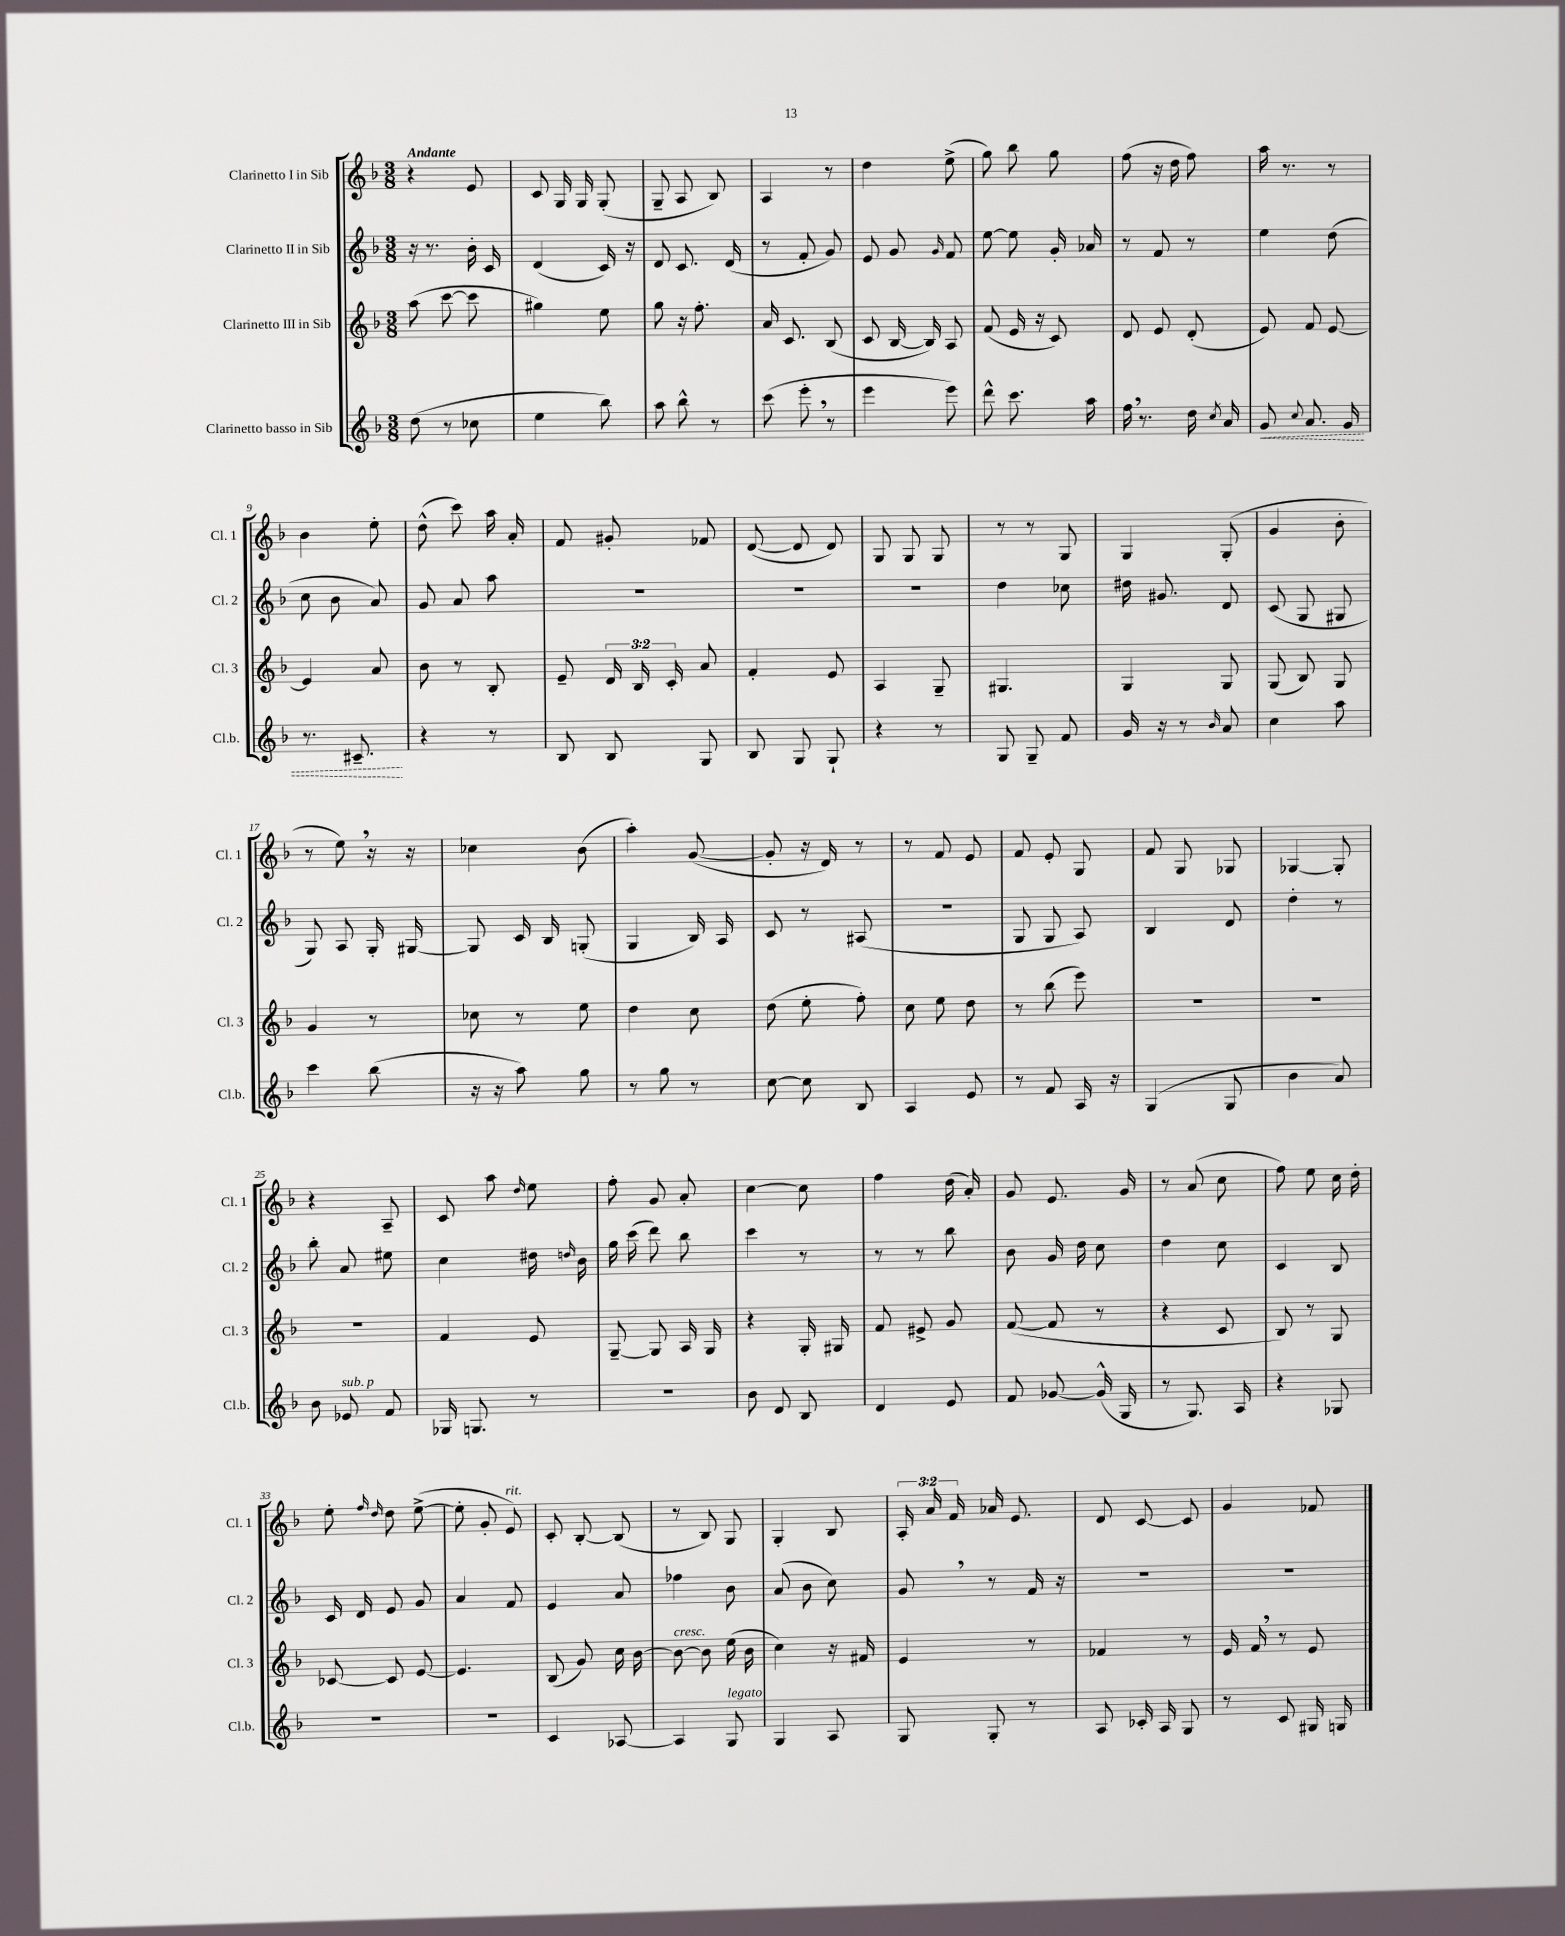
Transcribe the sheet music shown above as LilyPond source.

<<
\new StaffGroup <<
\new Staff = "s0" \with { instrumentName = "Clarinetto I in Sib" shortInstrumentName = "Cl. 1" } {
    \clef treble \key f \major \numericTimeSignature \time 3/8 \override Staff.TupletNumber.text = #tuplet-number::calc-fraction-text \tempo "Andante"
    \autoBeamOff r4 e'8 |
    c'8 g16 g16 g8-.( |
    g8-- a8 bes8) |
    a4 r8 |
    d''4 e''8->( |
    g''8) bes''8 g''8 |
    f''8( r16 d''16 f''8) |
    a''16 r8. r8 |
    bes'4 e''8-. |
    d''8-^( c'''8) a''16 a'16-. |
    f'8 gis'8-. fes'8 |
    d'8~( d'8 d'8) |
    g8 g8 g8 |
    r8 r8 g8 |
    g4 g8-.( |
    g'4 bes'8-. |
    r8 e''8) \breathe r16 r16 |
    ces''4 bes'8( |
    a''4-.) g'8~( |
    g'8-. r16 d'16) r8 |
    r8 f'8 e'8 |
    f'8 e'8-. g8 |
    f'8 g8 ges8 |
    ges4~ ges8-. |
    r4 a8-- |
    c'8 a''8 \grace { d''16 } e''8 |
    f''8-. g'8 a'8-. |
    c''4~ c''8 |
    f''4 d''16( a'16-.) |
    g'8 e'8. g'16 |
    r8 a'8( c''8 |
    f''8) e''8 c''16 d''16-. |
    e''8-. \grace { f''16 d''16 } d''8 e''8~->( |
    e''8-. g'8-. e'8^\markup { \italic "rit." }) |
    c'8-. bes8~-. bes8( |
    r8 bes8) g8 |
    g4-. bes8 |
    \tuplet 3/2 { a16-. a'16 f'16 } aes'16 e'8. |
    d'8 c'8~ c'8 |
    g'4 fes'8 \bar "|." |
}
\new Staff = "s1" \with { instrumentName = "Clarinetto II in Sib" shortInstrumentName = "Cl. 2" } {
    \clef treble \key f \major \numericTimeSignature \time 3/8
    \autoBeamOff r16 r8. bes'16-. c'16 |
    d'4( c'16) r16 |
    d'8 c'8. d'16( |
    r8 f'8-. g'8) |
    e'8 g'8 \grace { g'16 } f'8 |
    e''8~ e''8 g'16-. aes'16 |
    r8 f'8 r8 |
    e''4 d''8( |
    c''8 bes'8 a'8) |
    g'8 a'8 a''8 |
    R4. |
    R4. |
    R4. |
    d''4 ces''8 |
    dis''16 gis'8. d'8 |
    c'8( g8 gis8 |
    g8) a8 g16-. gis16~ |
    gis8 c'16 bes16 g8-.( |
    g4 bes16) a16 |
    c'8 r8 ais8( |
    R4. |
    g8 g8 a8) |
    bes4 d'8 |
    d''4-. r8 |
    bes''8-. a'8 eis''8 |
    c''4 dis''16 \grace { d''16 } bes'16 |
    g''16 c'''16( d'''8) bes''8 |
    c'''4 r8 |
    r8 r8 bes''8 |
    bes'8 g'16 d''16 c''8 |
    d''4 c''8 |
    c'4 bes8 |
    c'16 d'16 e'8 g'8 |
    a'4 f'8 |
    e'4 a'8 |
    fes''4 bes'8 |
    a'8( bes'8 c''8) |
    g'8 \breathe r8 f'16 r16 |
    R4. |
    R4. \bar "|." |
}
\new Staff = "s2" \with { instrumentName = "Clarinetto III in Sib" shortInstrumentName = "Cl. 3" } {
    \clef treble \key f \major \numericTimeSignature \time 3/8 \override Staff.TupletNumber.text = #tuplet-number::calc-fraction-text
    \autoBeamOff a''8( c'''8~ c'''8 |
    gis''4) e''8 |
    g''8 r16 f''8.-. |
    a'16 c'8. bes8( |
    c'8 bes16~ bes16) a8 |
    f'8( e'16 r16 c'8) |
    d'8 e'8 d'8-.( |
    e'8) f'8 e'8~ |
    e'4 a'8 |
    bes'8 r8 bes8-. |
    e'8-- \tuplet 3/2 { d'16 bes16 c'16-. } a'8 |
    f'4-. e'8 |
    a4 g8-- |
    gis4. |
    g4 g8 |
    g8( bes8) g8 |
    g'4 r8 |
    ces''8 r8 e''8 |
    d''4 c''8 |
    d''8( e''8-. f''8-.) |
    c''8 e''8 d''8 |
    r8 bes''8( e'''8) |
    R4. |
    R4. |
    R4. |
    f'4 e'8 |
    g8~-- g8 a16 g16 |
    r4 g16-. gis16 |
    f'8 eis'8-> g'8 |
    f'8~( f'8 r8 |
    r4 c'8 |
    bes8) r8 g8 |
    ces'8~ ces'8 e'8~ |
    e'4. |
    bes8( g'8) c''16 bes'16~ |
    bes'8~^\markup { \italic "cresc." } bes'8 e''16( bes'16 |
    c''4) r16 fis'16 |
    e'4 r8 |
    fes'4 r8 |
    e'16 f'16 \breathe r8 e'8 \bar "|." |
}
\new Staff = "s3" \with { instrumentName = "Clarinetto basso in Sib" shortInstrumentName = "Cl.b." } {
    \clef treble \key f \major \numericTimeSignature \time 3/8
    \autoBeamOff d''8( r8 ces''8 |
    e''4 bes''8) |
    a''8 bes''8-^ r8 |
    c'''8( e'''8-. \breathe r8 |
    e'''4 e'''8) |
    d'''8-^ c'''8. a''16 |
    f''16 \breathe r8. d''16 \acciaccatura { c''8 } a'16 |
    \once \override Hairpin.style = #'dashed-line g'8\< \appoggiatura { c''8 } a'8. g'16 |
    r8. cis'8.--\! |
    r4 r8 |
    bes8 bes8 g8 |
    bes8 g8 g8-! |
    r4 r8 |
    g8 g8-- f'8 |
    g'16 r16 r8 \grace { bes'16 } a'8 |
    c''4 a''8 |
    c'''4 bes''8( |
    r16 r16 a''8) g''8 |
    r8 g''8 r8 |
    c''8~ c''8 bes8 |
    a4 e'8 |
    r8 f'8 a16 r16 |
    g4( g8 |
    bes'4 a'8) |
    bes'8 ees'8^\markup { \italic "sub. p" } f'8 |
    ges16 g8. r8 |
    R4. |
    bes'8 d'8 bes8 |
    d'4 e'8 |
    f'8 ges'8~ ges'16-^( g16 |
    r8 g8.) a16 |
    r4 ges8 |
    R4. |
    R4. |
    c'4 aes8~ |
    aes4 g8^\markup { \italic "legato" } |
    g4 a8 |
    g8 g8-. r8 |
    a8 ces'16-. a16 g8 |
    r8 c'8 gis16 g16 \bar "|." |
}
>>
>>
